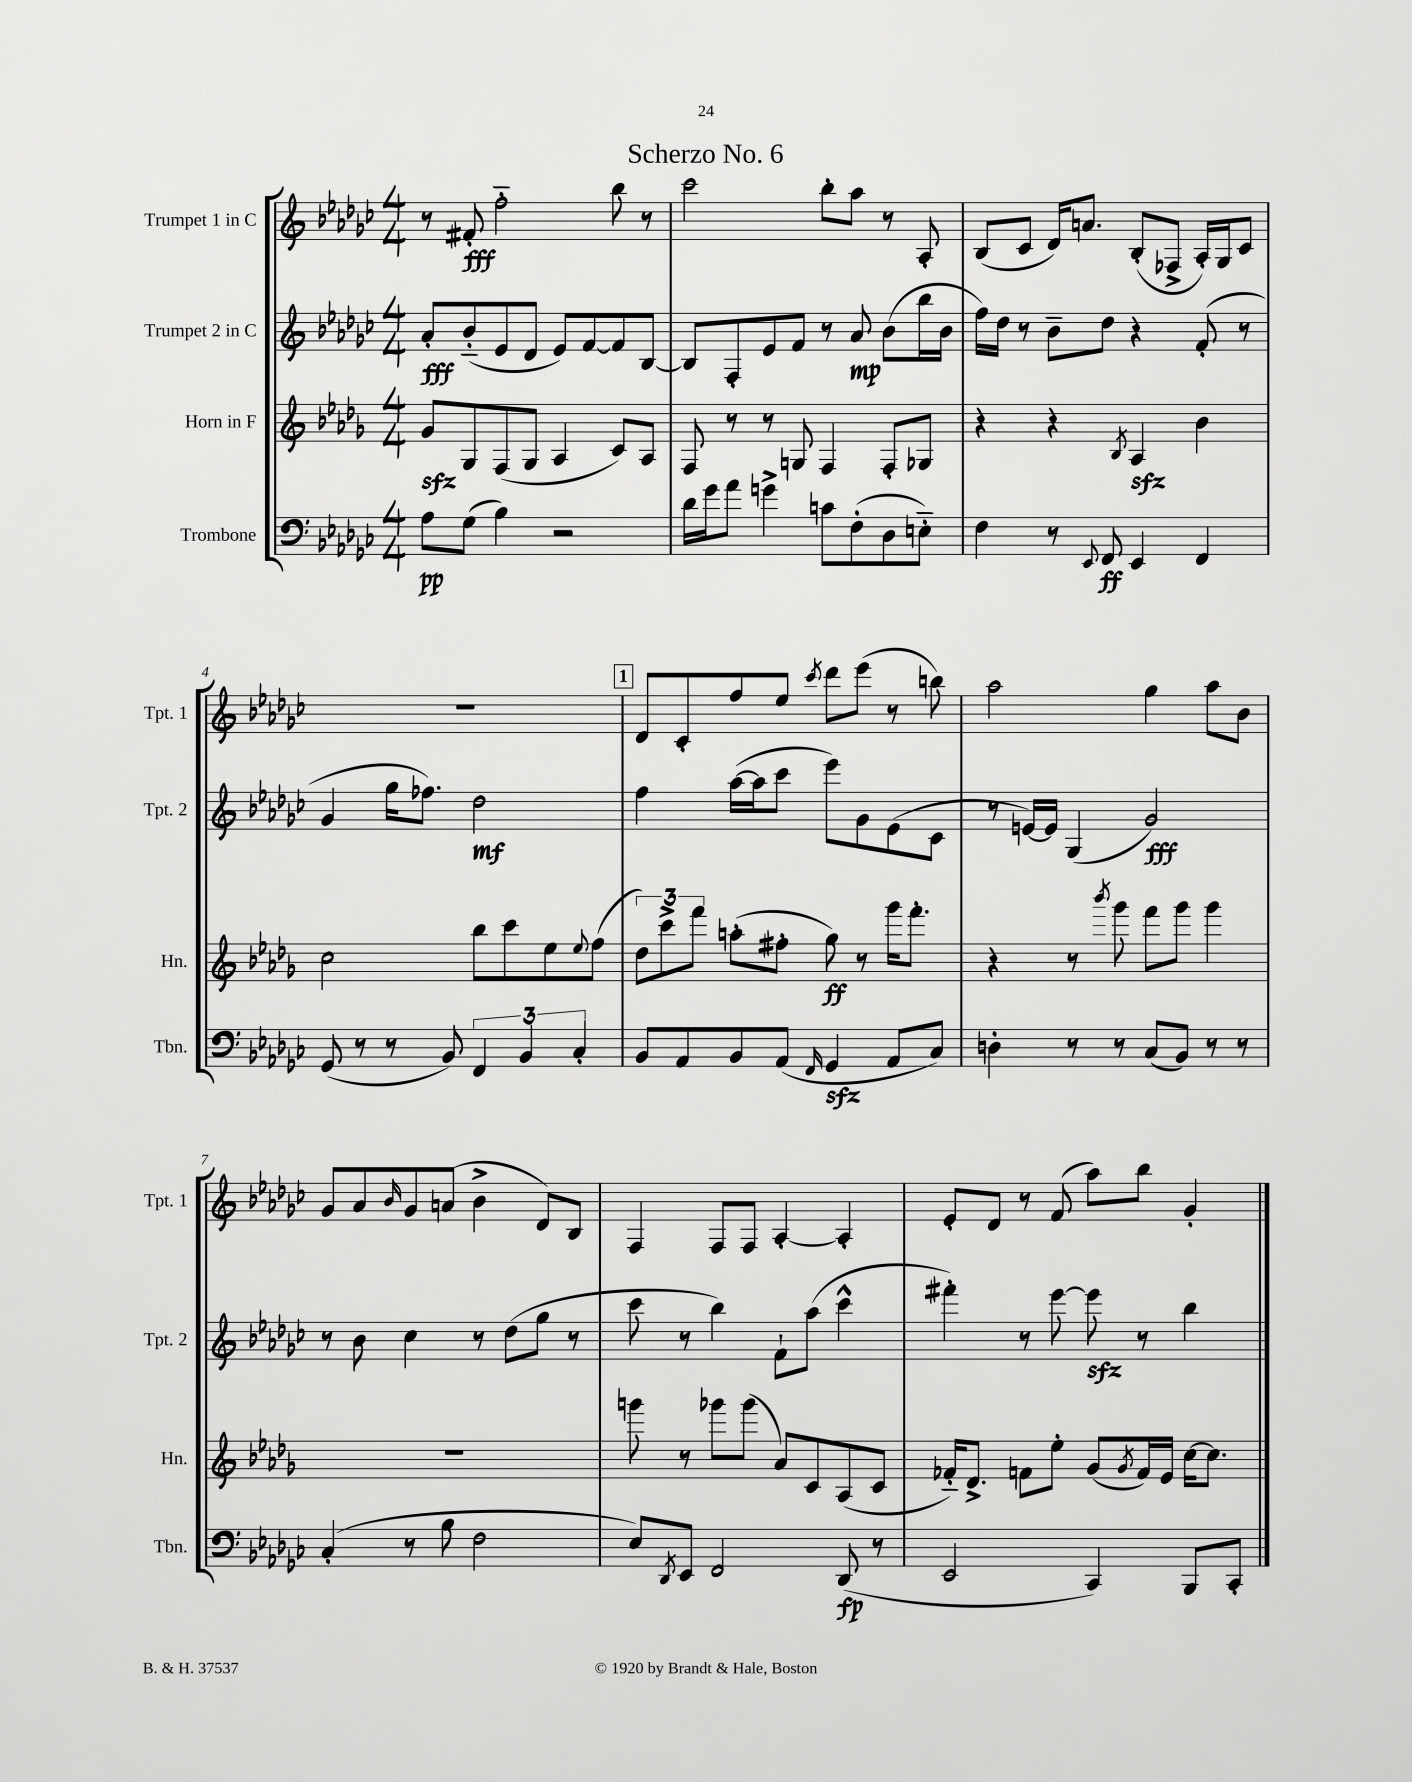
\header { title = "Scherzo No. 6" }
<<
\new StaffGroup <<
\new Staff = "s0" \with { instrumentName = "Trumpet 1 in C" shortInstrumentName = "Tpt. 1" } {
    \clef treble \key ges \major \numericTimeSignature \time 4/4
    r8 fis'8-.\fff f''2-_ bes''8 r8 |
    ces'''2 bes''8-. aes''8 r8 aes8-. |
    bes8( ces'8 des'16) a'8. bes8-.( fes8-> aes16-.) ges16 ces'8 |
    R1 |
    \mark \markup { \box "1" } des'8 ces'8-. f''8 ees''8 \acciaccatura { ces'''8 } des'''8 ees'''8( r8 b''8) |
    aes''2 ges''4 aes''8 bes'8 |
    ges'8 aes'8 \grace { bes'16 } ges'8 a'8( bes'4-> des'8) bes8 |
    f4 f8 f8 aes4~-. aes4-. |
    ees'8-. des'8 r8 f'8( aes''8) bes''8 ges'4-. \bar "|." |
}
\new Staff = "s1" \with { instrumentName = "Trumpet 2 in C" shortInstrumentName = "Tpt. 2" } {
    \clef treble \key ges \major \numericTimeSignature \time 4/4
    aes'8-.\fff bes'8-_( ees'8 des'8 ees'8) f'8~ f'8 bes8~ |
    bes8 f8-. ees'8 f'8 r8 aes'8\mp bes'8( bes''16 bes'16 |
    f''16) des''16 r8 bes'8-- des''8 r4 f'8-.( r8 |
    ges'4 ges''16 fes''8.) des''2\mf |
    \mark \markup { \box "1" } f''4 aes''16~( aes''16 ces'''8 ees'''8) ges'8 ees'8( ces'8 |
    r8 e'16~) e'16 ges4( ges'2\fff) |
    r8 bes'8 ces''4 r8 des''8( ges''8 r8 |
    ces'''8 r8 bes''4) f'8-! aes''8( ces'''4-^ |
    fis'''4-.) r8 ees'''8~ ees'''8\sfz r8 bes''4 \bar "|." |
}
\new Staff = "s2" \with { instrumentName = "Horn in F" shortInstrumentName = "Hn." } {
    \clef treble \key des \major \numericTimeSignature \time 4/4
    ges'8\sfz ges8 f8( ges8 aes4 c'8) aes8 |
    f8 r8 r8 g8 f4 f8-. ges8 |
    r4 r4 \acciaccatura { bes8 } aes4\sfz bes'4 |
    c''2 bes''8 c'''8 ees''8 \appoggiatura { ees''8 } f''8( |
    \mark \markup { \box "1" } \tuplet 3/2 { des''8) c'''8-> f'''8 } a''8-.( fis''8-. ges''8\ff) r8 ges'''16 f'''8.-. |
    r4 r8 \acciaccatura { bes'''8 } ges'''8 f'''8 ges'''8 ges'''4 |
    R1 |
    g'''8 r8 ges'''8 ges'''8( aes'8) c'8 aes8( c'8 |
    fes'16-_) des'8.-> f'8 ees''8-. ges'8( \acciaccatura { ges'8 } f'16) ees'16 c''16~ c''8. \bar "|." |
}
\new Staff = "s3" \with { instrumentName = "Trombone" shortInstrumentName = "Tbn." } {
    \clef bass \key ges \major \numericTimeSignature \time 4/4
    aes8\pp ges8( bes4) r2 |
    des'16 ges'16 aes'8 g'4-> c'8 f8-.( des8 e8-_) |
    f4 r8 \appoggiatura { ees,8 } f,8\ff ees,4 f,4 |
    ges,8( r8 r8 bes,8) \tuplet 3/2 { f,4 bes,4 ces4-. } |
    \mark \markup { \box "1" } bes,8 aes,8 bes,8 aes,8( \grace { f,16 } ges,4\sfz aes,8 ces8) |
    d4-. r8 r8 ces8( bes,8) r8 r8 |
    ces4-.( r8 bes8 f2 |
    ees8) \acciaccatura { des,8 } ees,8 f,2 des,8\fp( r8 |
    ees,2 ces,4) bes,,8 ces,8-. \bar "|." |
}
>>
>>
